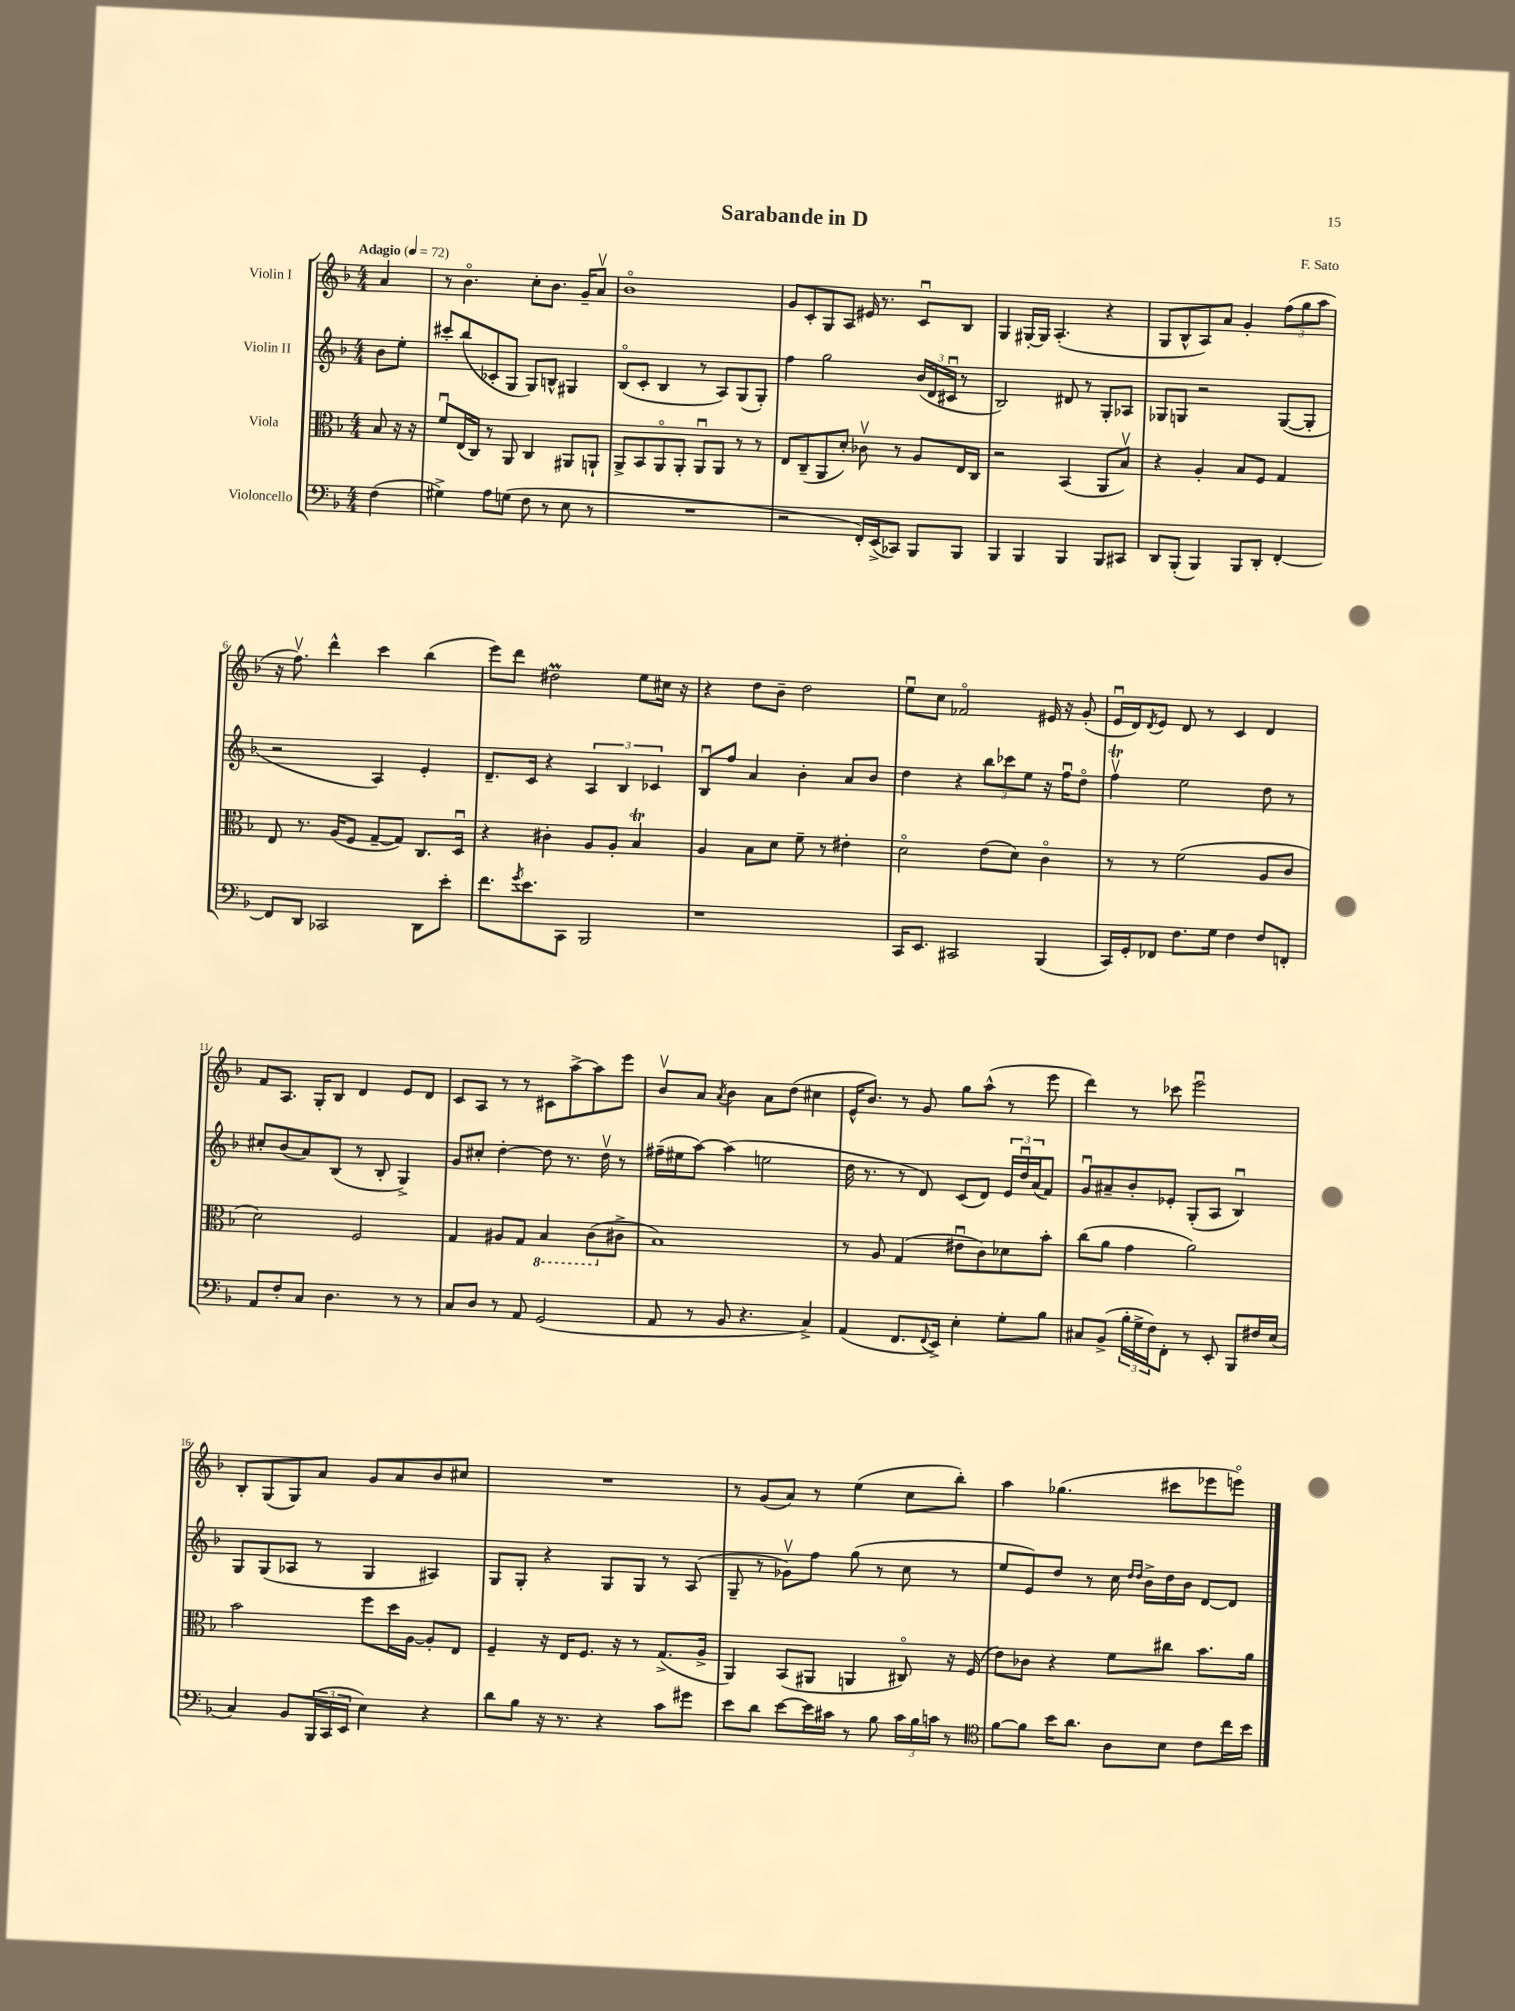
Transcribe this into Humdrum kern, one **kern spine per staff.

**kern	**kern	**kern	**kern
*part4	*part3	*part2	*part1
*staff4	*staff3	*staff2	*staff1
*I"Violoncello	*I"Viola	*I"Violin II	*I"Violin I
*clefF4	*clefC3	*clefG2	*clefG2
*k[b-]	*k[b-]	*k[b-]	*k[b-]
*M4/4	*M4/4	*M4/4	*M4/4
*MM72	*MM72	*MM72	*MM72
=	=	=	=
!	!	!	!LO:TX:a:B:t=Adagio
(4F\	8B-/	8b-\L	4a/
.	16r	8ee'\J	.
.	16r	.	.
=1	=1	=1	=1
4G#X^\)	8fu/L	8ccc#X'/L	8r
.	(16E/L	(8bb-/	4.b-\
.	16C/JJ)	.	.
8A\L	8r	8c-X'/	.
(8Gn\J	8AA/	8G/J	.
8F\	4C/	8G/L)	8cc'\L
8r	.	8Bn^^/J	8.b-\J
8E\	8AA#X/L	4G#X/	.
.	.	.	16g~/KL
8r	8AAn`/J	.	8av/J
=2	=2	=2	=2
1r	8AA^/L	(8B-/L	1b-
.	8BB-/	8c'/J	.
.	8AA/	4B-/	.
.	8AA'/J	.	.
.	8AAu/L	8r	.
.	8AA/J	8A/L)	.
.	8r	(8G/	.
.	8r	8G'/J)	.
=3	=3	=3	=3
2r	8E/L	4ff\	8g/L
.	(8C~/	.	8c'/
.	8AA/	2gg\	8G/
.	8d'/J)	.	8A/J
16FF'/LL)	8c-Xv\	.	16e#X/
(16EE^/J	.	.	8.r
8CC-X/J)	8r	.	.
8BBB-/L	8A/L	(24b-/LL	8cu/L
.	.	24d/	.
.	.	24c#Xu/JJ	.
8BBB-/J	16E/L	8r	8B-/J
.	16C/JJ	.	.
=4	=4	=4	=4
4BBB-/	2r	2B-/)	4G/
4BBB-/	.	.	[16G#X'/LL
.	.	.	16G#/JJ]
.	.	.	(4.A'/
4BBB-/	(4BB-/	8d#X/	.
.	.	8r	.
8BBB-/L	8AA/L	8G'/L	4r
8CC#X/J	8B-v/J)	8A-X/J	.
=5	=5	=5	=5
8DD/L	4r	8G-X/L	8G/L
(8BBB-'/J	.	8Gn/J	8B-^^/
4BBB-/)	4A'/	2r	8A/)
.	.	.	8a/J
8BBB-/L	8B-/L	.	4g'/
8DD'/J	8F/J	.	.
[4FF'/	4G/	([8G/L	(12ff\L
.	.	.	12gg\
.	.	8G'/J]	.
.	.	.	12aa\J
!!LO:LB:g=z
=6	=6	=6	=6
8FF/L]	8E/	2r	16r
.	.	.	8.ffv\)
8DD/J	8.r	.	.
2CC-X/	.	.	4ddd^^\
.	(16A/KL	.	.
.	8F/J	.	.
.	[8G~/L	4A/)	4ccc\
.	8G/J])	.	.
8DD\L	8.C/L	4e'/	(4bb-\
8e'\J	.	.	.
.	16Du/Jk	.	.
=7	=7	=7	=7
8.f\L	4r	8.d~/L	8eee\L)
.	.	.	8ddd\J
8qg/	.	.	.
8.e\	.	16c/Jk	.
.	4c#X'\	4r	2dd#Xm\
8CC\J	.	.	.
2BBB-/	8A/L	6A/	.
.	8A'/J	.	.
.	.	6B-/	.
.	4B-T/	.	8ee\L
.	.	6c-X/	.
.	.	.	16cc#X\Jk
.	.	.	16r
=8	=8	=8	=8
1r	4A/	8B-u/L	4r
.	.	8ff/J	.
.	8B-\L	4a/	8dd\L
.	8d\J	.	8b-~\J
.	8f~\	4b-'\	2dd\
.	8r	.	.
.	4e#X'\	8a/L	.
.	.	8b-/J	.
=9	=9	=9	=9
16CC/KL	2d\	4dd\	8eeu\L
8.EE/J	.	.	.
.	.	.	8cc\J
2CC#X/	.	4r	2f-X/
.	(8e\L	12bb-\L	.
.	.	12ccc-X\	.
.	8d\J)	.	.
.	.	12ee\J	.
(4BBB-/	4c\	16r	16e#X/
.	.	16ffu\KL	16r
.	.	8dd\J	(8g'/
=10	=10	=10	=10
16CC/LL)	8r	4ffTv\	16eu/LL
16GG'/J	.	.	16d/J)
.	.	.	8qd/
8FF-X/J	8r	.	8e/J
8.F\L	(2f\	2ee\	8d/
.	.	.	8r
16G\Jk	.	.	.
4F\	.	.	4c/
8F/L	8A/L	8dd\	4d/
8FFn'/J	8c/J	8r	.
!!LO:LB:g=z
=11	=11	=11	=11
8AA/L	2d\)	8cc#X'/L	8f/L
8F'/	.	(8b-/	8.A/J
8C/J	.	8a/)	.
.	.	.	16G'/KL
4.D\	.	(8B-/J	8B-/J
.	2F/	8r	4d/
.	.	8B-'/	.
8r	.	4G^/)	8e/L
8r	.	.	8d/J
=12	=12	=12	=12
8C/L	4G/	8g/L	8c/L
8D/J	.	8cc#X'/J	8A/J
8r	8A#X/L	[4dd'\	8r
8AA/	8G/J	.	8r
*	*8ba	*	*
(2GG/	4BB-/	8dd\]	8c#X\L
.	.	8.r	[8aa^\
.	(8C\L	.	8aa\]
.	.	16ddv\	.
*	*X8ba	*	*
.	8c#X^\J	8r	8eee\J
=13	=13	=13	=13
8AA/	1B-)	(16ff#X~\LL	8b-v/L
.	.	16ee#X\J	.
8r	.	[8aa\J)	8a/J
.	.	.	8qa/
8BB-/	.	(4aa\]	4b-\
4.r	.	.	.
.	.	2een\	8a\L
.	.	.	(8dd\J
4C^/)	.	.	4cc#X\
=14	=14	=14	=14
(4AA/	8r	16dd\	16e^^/KL
.	.	8.r	8.b-/J)
.	8A/	.	.
8.FF/L	(4G/	8r	8r
.	.	8d/)	8g/
8qqFF/	.	.	.
16EE^/Jk)	.	.	.
4E'\	8e#Xu\L	(8c/L	8gg\L
.	8c\)	8d/J)	(8aa^^\J
8G'\L	8d-X\	24e/LL	8r
.	.	24ddu/	.
.	.	(24a/J	.
8B-\J	8b-'\J	8f/J)	8eee\
=15	=15	=15	=15
8C#X/L	(8cc\L	8gu/L	4ddd\)
(8BB-^/J	8a\J	8a#X~/	.
24B-'\LL	4g\	8b-'/	8r
24G^\	.	.	.
24F\J)	.	.	.
8FF'\J	.	8e-X'/J	8ccc-X\
8r	2a\)	(8G'/L	2eeeu\
8EE'/	.	8A/J	.
8BBB-/L	.	4B-u/)	.
16F#X/L	.	.	.
(16E/JJ	.	.	.
!!LO:LB:g=z
=16	=16	=16	=16
4C/)	2b-\	8G/L	8B-'/L
.	.	(8G/	(8G/
8BB-/L	.	8A-X/J	8G/)
(24BBB-/L	.	8r	8a/J
24CC/	.	.	.
24EE/JJ	.	.	.
4E\)	8ff\L	4G/	8g/L
.	16dd\L	.	8a/
.	[16A\JJ	.	.
4r	8A'/L]	4A#X/)	8b-/
.	8E/J	.	8cc#X/J
=17	=17	=17	=17
8d\L	4F~/	8G/L	1r
8B-\J	.	8G'/J	.
16r	16r	4r	.
8.r	16E/KL	.	.
.	8.F/J	.	.
4r	.	8G/L	.
.	16r	.	.
.	8r	8G/J	.
8c\L	(8.G^/L	8r	.
8g#X\J	.	(8A/	.
.	16A^/Jk	.	.
=18	=18	=18	=18
8e\L	4AA/)	8G~/	8r
8d\J	.	8r	(8g/L
[8e\L	(8BB-/L	8g-Xv\L)	8a/J)
16e\L]	8AA#X/J	8ff\J	8r
16c#X\JJ	.	.	.
8r	4AAn/	(8gg\	(4ee\
8B-\	.	8r	.
24c#\LL	8C#X/)	8cc\	8cc\L
24B-\	.	.	.
24cn\JJ	.	.	.
8r	16r	8r	8bb-'\J)
.	(16F/	.	.
=19	=19	=19	=19
*clefC4	*	*	*
[8f\L	8e\L)	8ee/L	4aa\
8f\J]	8c-X\J	8e/)	.
16b-\KL	4r	8dd/J	(4.gg-X\
8.a\J	.	.	.
.	.	8r	.
8A\L	8f\L	16cc\	.
.	.	16qqdd/LL	.
.	.	16qqdd/JJ	.
.	.	16b-^\LL	.
8B-\J	8cc#X\J	16dd\	8ccc#X\L
.	.	16b-\JJ	.
8c\L	8.b-\L	[8d/L	8eee-X\
16cc\L	.	8d/J]	8eeen\J)
16b-\JJ	16a\Jk	.	.
==	==	==	==
*-	*-	*-	*-
